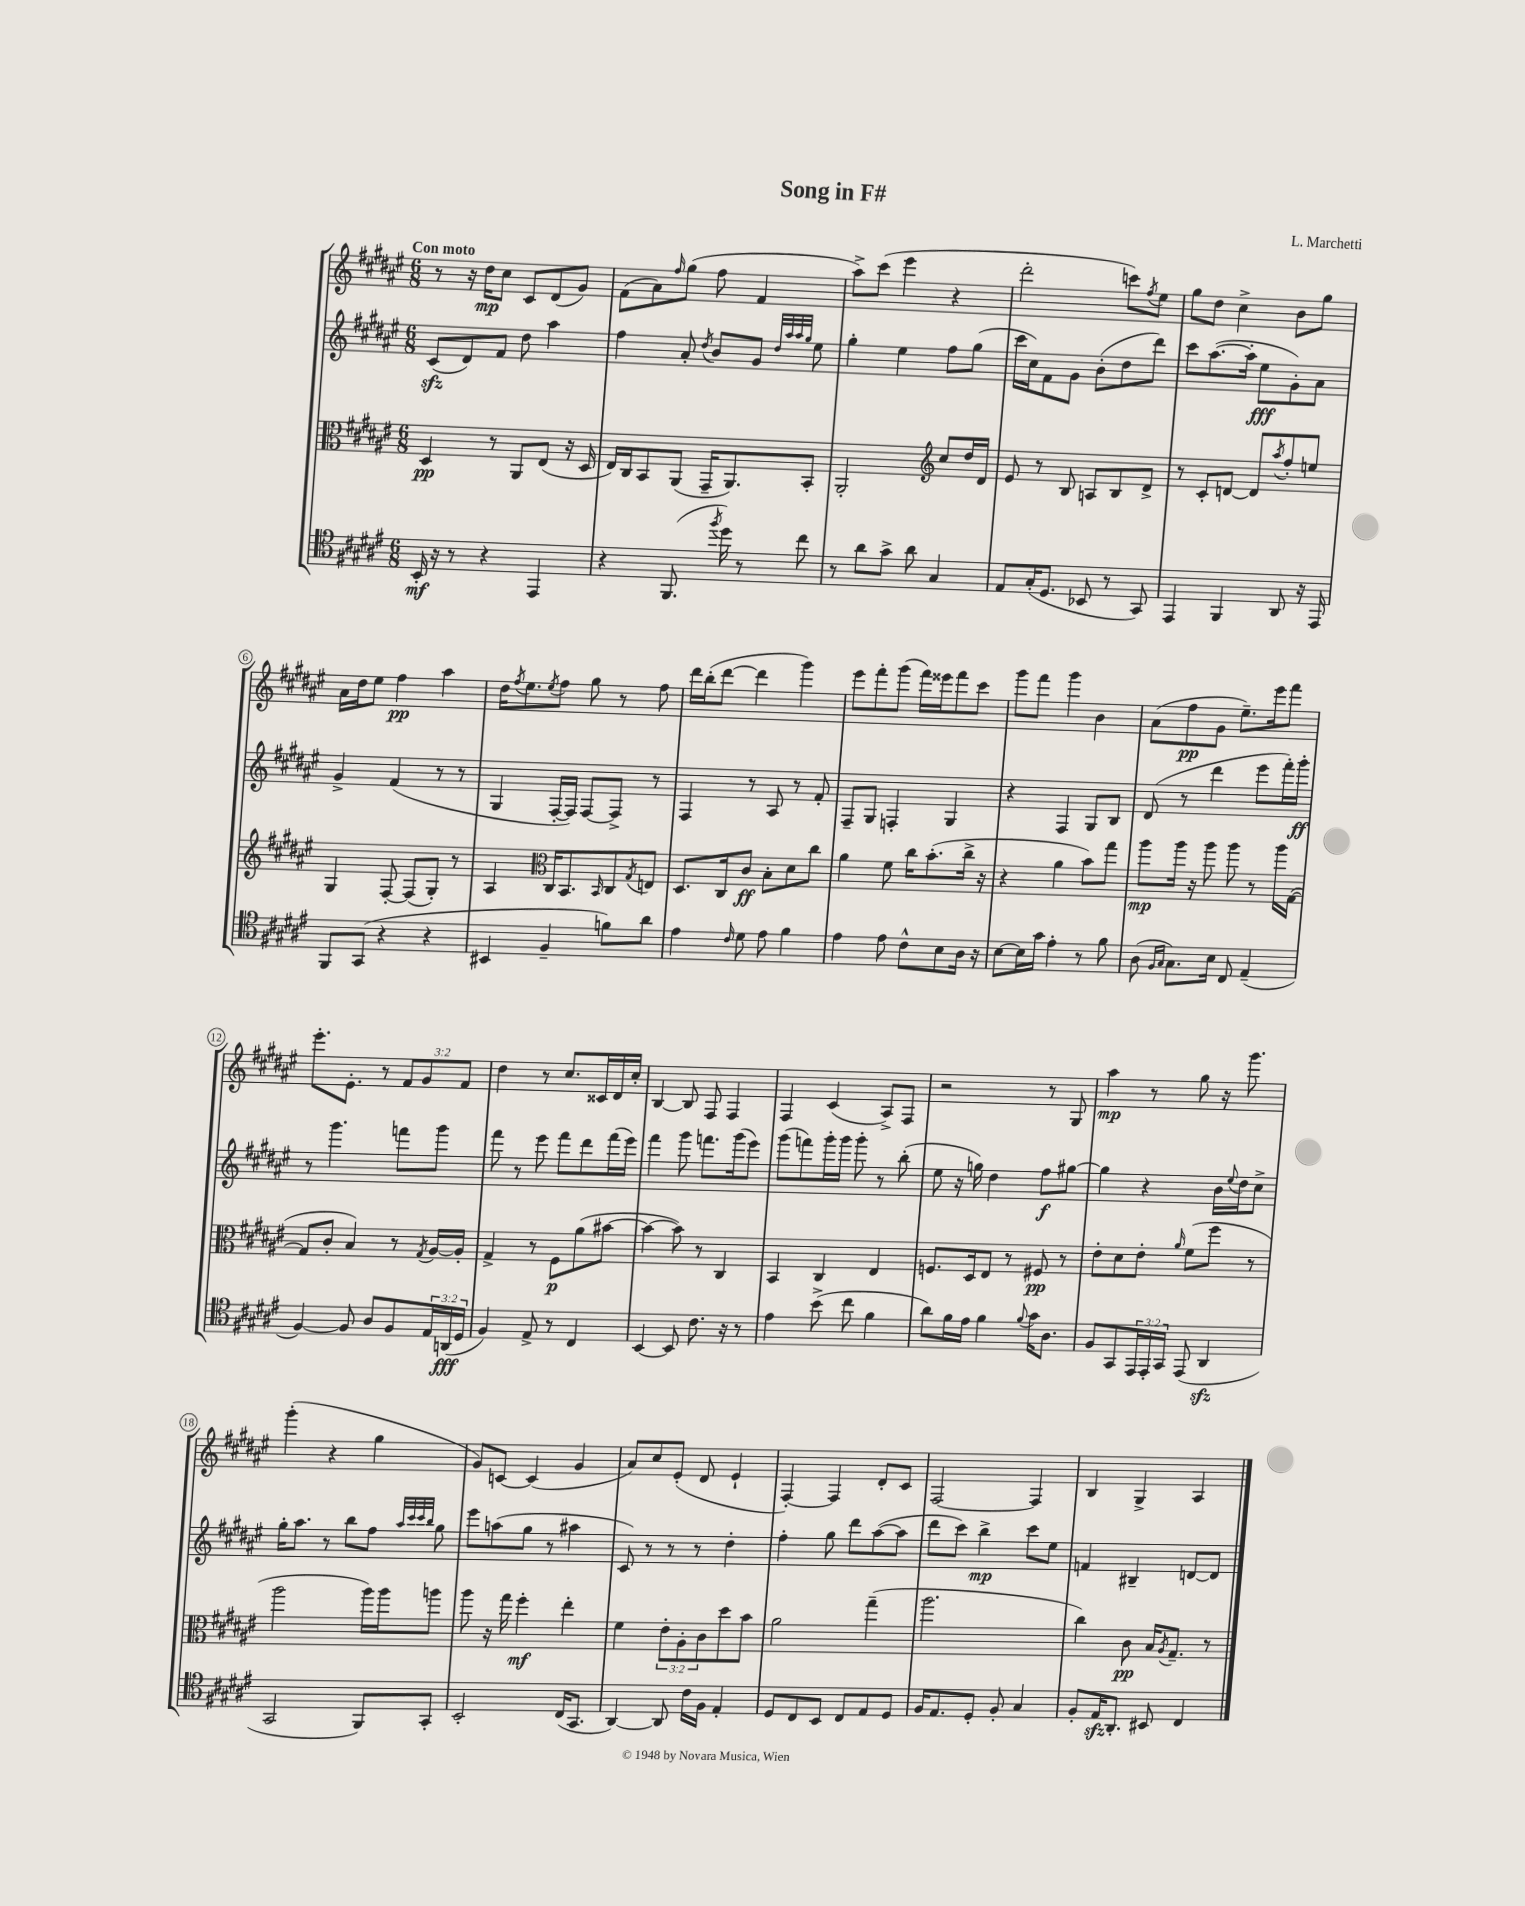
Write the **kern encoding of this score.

**kern	**dynam	**kern	**dynam	**kern	**dynam	**kern	**dynam
*part4	*part4	*part3	*part3	*part2	*part2	*part1	*part1
*staff4	*staff4	*staff3	*staff3	*staff2	*staff2	*staff1	*staff1
*clefC4	*	*clefC3	*	*clefG2	*	*clefG2	*
*k[f#c#g#d#a#e#]	*	*k[f#c#g#d#a#e#]	*	*k[f#c#g#d#a#e#]	*	*k[f#c#g#d#a#e#]	*
*M6/8	*	*M6/8	*	*M6/8	*	*M6/8	*
=1	=1	=1	=1	=1	=1	=1	=1
!	!	!	!	!	!	!LO:TX:a:B:t=Con moto	!
16BB'/	mf	4D#/	pp	(8c#zz/L	.	8r	.
16r	.	.	.	.	.	.	.
8r	.	.	.	8d#/)	.	16r	.
.	.	.	.	.	.	16dd#\KL	mp
4r	.	8r	.	8f#/J	.	8cc#\J	.
.	.	8AA#/L	.	8dd#\	.	8c#/L	.
4EE#/	.	(8E#/J	.	4aa#\	.	(8d#/	.
.	.	16r	.	.	.	8g#/J)	.
.	.	16D#/	.	.	.	.	.
=2	=2	=2	=2	=2	=2	=2	=2
4r	.	16E#/LL)	.	4ff#\	.	(8f#\L	.
.	.	16C#/J	.	.	.	.	.
.	.	8BB/	.	.	.	8a#\)	.
.	.	.	.	.	.	16qqff#/	.
(8.FF#/	.	(8AA#/J	.	8a#'/	.	(8gg#\J	.
.	.	.	.	8qdd#/	.	.	.
.	.	16GG#~/KL	.	8b/L	.	8ff#\	.
8qff#/	.	.	.	.	.	.	.
16dd#\)	.	8.AA#/)	.	.	.	.	.
8r	.	.	.	8g#/J	.	4f#/	.
.	.	.	.	32qqdd#/LLL	.	.	.
.	.	.	.	32qqaa#/	.	.	.
.	.	.	.	32qqaa#/	.	.	.
.	.	.	.	32qqgg#/JJJ	.	.	.
8cc#\	.	8BB'/J	.	8ee#\	.	.	.
=3	=3	=3	=3	=3	=3	=3	=3
8r	.	2AA#'/	.	4gg#'\	.	8aa#^\L)	.
8a#\L	.	.	.	.	.	(8ccc#\J	.
8g#^\J	.	.	.	4ee#\	.	4eee#\	.
8a#\	.	.	.	.	.	.	.
*	*	*clefG2	*	*	*	*	*
4G#/	.	8cc#/L	.	8ff#\L	.	4r	.
.	.	16dd#/L	.	(8gg#\J	.	.	.
.	.	16d#/JJ	.	.	.	.	.
=4	=4	=4	=4	=4	=4	=4	=4
8E#/L	.	8e#/	.	16ccc#\LL	.	2ddd#'\	.
.	.	.	.	16cc#\J)	.	.	.
(16G#'/K	.	8r	.	8f#\	.	.	.
8.D#/J	.	.	.	.	.	.	.
.	.	8B/	.	8g#\J	.	.	.
8BB-X/	.	8An/L	.	(8b'\L	.	.	.
8r	.	8B/	.	8dd#\	.	8cccn\L)	.
.	.	.	.	.	.	8qff#/	.
8GG#/)	.	8d#^/J	.	8ddd#\J)	.	8ee#\J	.
=5	=5	=5	=5	=5	=5	=5	=5
4EE#/	.	8r	.	8ccc#\L	.	8gg#\L	.
.	.	8c#'/L	.	([8.aa#\	.	8dd#\J	.
4FF#/	.	[8dn/J	.	.	.	4cc#^\	.
.	.	.	.	16aa#'\Jk]	.	.	.
.	.	8d/L]	.	8ee#\L	fff	.	.
.	.	8qaa#/	.	.	.	.	.
8AA#/	.	8ff#'/	.	8g#'\)	.	8b\L	.
16r	.	8een/J	.	8a#\J	.	8gg#\J	.
16EE#/	.	.	.	.	.	.	.
!!LO:LB:g=z
=6	=6	=6	=6	=6	=6	=6	=6
8FF#/L	.	4G#/	.	4g#^/	.	16a#\LL	.
.	.	.	.	.	.	16dd#\J	.
(8GG#/J	.	.	.	.	.	8ee#\J	.
4r	.	[8F#'/	.	(4f#/	.	4ff#\	pp
.	.	(8F#/L]	.	.	.	.	.
4r	.	8G#'/J)	.	8r	.	4aa#\	.
.	.	8r	.	8r	.	.	.
=7	=7	=7	=7	=7	=7	=7	=7
4BB#X/	.	4A#/	.	4G#/	.	16dd#\KL	.
.	.	.	.	.	.	8qff#/	.
.	.	.	.	.	.	8.ee#\	.
*	*	*clefC3	*	*	*	*	*
.	.	.	.	.	.	8qee#/	.
4F#~/	.	16C#/KL	.	[16F#'/LL	.	8ff#\J	.
.	.	8.BB/	.	16F#/JJ])	.	.	.
.	.	.	.	[8F#/L	.	8gg#\	.
.	.	16qqBB/	.	.	.	.	.
8fn\L)	.	8C#/	.	8F#^/J]	.	8r	.
.	.	8qG#/	.	.	.	.	.
8a#\J	.	8En/J	.	8r	.	8ff#\	.
=8	=8	=8	=8	=8	=8	=8	=8
4e#\	.	8.D#/L	.	4F#/	.	16ddd#\LL	.
.	.	.	.	.	.	(16bb'\J	.
.	.	.	.	.	.	[8ddd#\J	.
.	.	16C#/k	.	.	.	.	.
16qqc#/	.	.	.	.	.	.	.
8d#\	.	8c#/J	ff	8r	.	4ddd#\]	.
8e#\	.	8B'\L	.	8A#/	.	.	.
4f#\	.	8d#\	.	8r	.	4ggg#\)	.
.	.	8cc#\J	.	8f#'/	.	.	.
=9	=9	=9	=9	=9	=9	=9	=9
4e#\	.	4a#\	.	8F#~/L	.	8eee#\L	.
.	.	.	.	8G#/J	.	8fff#'\	.
8e#\	.	8f#\	.	4Fn'/	.	(8ggg#\J	.
8c#^^\L	.	16cc#\KL	.	.	.	16fff#\LL)	.
.	.	(8.b'\	.	.	.	16eee##X\J	.
8B\	.	.	.	4G#/	.	8fff#\	.
16A#\Jk	.	16cc#^\Jk	.	.	.	8ccc#\J	.
16r	.	16r	.	.	.	.	.
=10	=10	=10	=10	=10	=10	=10	=10
[8B\L	.	4r	.	4r	.	8ggg#\L	.
16B\L]	.	.	.	.	.	8fff#\J	.
16g#\JJ	.	.	.	.	.	.	.
4e#'\	.	4a#\	.	4F#/	.	4ggg#\	.
8r	.	8b\L)	.	8G#/L	.	4b\	.
8f#\	.	8gg#\J	.	8B/J	.	.	.
=11	=11	=11	=11	=11	=11	=11	=11
(8A#\	.	8aa#\L	mp	(8d#/	.	(8a#\L	.
16qqF#/LL	.	.	.	.	.	.	.
16qqG#/JJ	.	.	.	.	.	.	.
8.G#\L)	.	16aa#\Jk	.	8r	.	8ff#\	pp
.	.	16r	.	.	.	.	.
.	.	8aa#\	.	4ddd#\	.	8g#\J	.
16B\Jk	.	.	.	.	.	.	.
8C#/	.	8aa#\	.	.	.	8.ee#~\L)	.
(4E#~/	.	8r	.	8eee#\L	.	.	.
.	.	.	.	.	.	16eee#\k	.
.	.	16aa#\LL	.	16fff#'\L)	.	8fff#\J	.
.	.	([16G#\JJ	.	16ggg#'\JJ	ff	.	.
!!LO:LB:g=z
=12	=12	=12	=12	=12	=12	=12	=12
[4F#/)	.	8G#/L]	.	8r	.	8.eee#'\L	.
.	.	8c#'/J	.	4.ggg#\	.	.	.
.	.	.	.	.	.	8.e#'\J	.
8F#/]	.	4B/)	.	.	.	.	.
8A#/L	.	.	.	.	.	8r	.
8F#/	.	8r	.	8fffn\L	.	12f#/L	.
.	.	.	.	.	.	12g#/	.
.	.	8qG#/	.	.	.	.	.
24E#/L	.	[16A#/LL	.	8ggg#\J	.	.	.
(24AAn/	fff	.	.	.	.	12f#/J	.
.	.	16A#'/JJ]	.	.	.	.	.
24D#/JJ	.	.	.	.	.	.	.
=13	=13	=13	=13	=13	=13	=13	=13
4F#/)	.	4G#^/	.	8fff#\	.	4dd#\	.
.	.	.	.	8r	.	.	.
8E#^/	.	8r	.	8eee#\	.	8r	.
8r	.	8F#\L	p	8fff#\L	.	8.cc#/L	.
4C#/	.	(8a#\	.	8ddd#\	.	.	.
.	.	.	.	.	.	16c##X/L	.
.	.	[8b#X\J	.	(16fff#\L	.	16d#/	.
.	.	.	.	16eee#\JJ)	.	16cc#'/JJ	.
=14	=14	=14	=14	=14	=14	=14	=14
[4BB/	.	4b#\_	.	4fff#\	.	[4B/	.
8BB/]	.	8b#\])	.	8ggg#\	.	8B/]	.
8.c#\	.	8r	.	8.fffn\L	.	8F#/	.
.	.	4C#/	.	.	.	4F#/	.
16r	.	.	.	(16ggg#\k	.	.	.
8r	.	.	.	8eee#\J)	.	.	.
=15	=15	=15	=15	=15	=15	=15	=15
4e#\	.	4BB/	.	(8ggg#\L	.	4F#/	.
.	.	.	.	8fffn\)	.	.	.
(8b^\	.	4C#/	.	16ggg#'\L	.	(4c#/	.
.	.	.	.	16ggg#\JJ	.	.	.
8cc#\	.	.	.	8ggg#'\	.	.	.
4f#\	.	4E#/	.	8r	.	8A#^/L)	.
.	.	.	.	(8bb'\	.	8F#/J	.
=16	=16	=16	=16	=16	=16	=16	=16
8a#\L)	.	8.Fn/L	.	8ee#\	.	2r	.
16f#\L	.	.	.	16r	.	.	.
16e#\JJ	.	16D#/k	.	16ggn\)	.	.	.
4f#\	.	8E#/J	.	4dd#\	.	.	.
.	.	8r	.	.	.	.	.
8qqf#/	.	.	.	.	.	.	.
16g#\KL	.	8F#X/	pp	8ff#\L	f	8r	.
8.A#\J	.	.	.	.	.	.	.
.	.	8r	.	[8gg#X\J	.	8G#/	.
=17	=17	=17	=17	=17	=17	=17	=17
8F#/L	.	8e#'\L	.	4gg#\]	.	4aa#\	mp
8GG#/	.	8d#\	.	.	.	.	.
24EE#/L	.	8e#'\J	.	4r	.	8r	.
24EE#'/	.	.	.	.	.	.	.
24GG#/JJ	.	.	.	.	.	.	.
.	.	16qqa#/	.	.	.	.	.
(8EE#/	.	(8f#\L	.	.	.	8gg#\	.
4AA#zz/	.	8ff#\J	.	16b\LL	.	16r	.
.	.	.	.	8qqee#/	.	.	.
.	.	.	.	16dd#\J	.	8.ggg#\	.
.	.	8r	.	8cc#^\J	.	.	.
!!LO:LB:g=z
=18	=18	=18	=18	=18	=18	=18	=18
2GG#/	.	2aa#\	.	16gg#'\KL	.	(4ggg#'\	.
.	.	.	.	8.aa#\J	.	.	.
.	.	.	.	8r	.	4r	.
.	.	.	.	8bb\L	.	.	.
8FF#/L)	.	16aa#\LL)	.	8ff#\J	.	4gg#\	.
.	.	16aa#\J	.	.	.	.	.
.	.	.	.	32qqaa#/LLL	.	.	.
.	.	.	.	32qqccc#/	.	.	.
.	.	.	.	32qqccc#/	.	.	.
.	.	.	.	32qqbb/JJJ	.	.	.
8GG#'/J	.	8aan\J	.	8gg#\	.	.	.
=19	=19	=19	=19	=19	=19	=19	=19
2BB'/	.	8aa#\	.	8eee#\L	.	8g#/L)	.
.	.	16r	.	(8aan\	.	[8cn/J	.
.	.	16gg#\	.	.	.	.	.
.	.	4ff#'\	mf	8gg#\J	.	(4c/]	.
.	.	.	.	8r	.	.	.
(16C#/KL	.	4ee#'\	.	4aa#X\	.	4g#/	.
8.GG#/J	.	.	.	.	.	.	.
=20	=20	=20	=20	=20	=20	=20	=20
[4AA#/)	.	4f#\	.	8c#/)	.	8a#/L)	.
.	.	.	.	8r	.	8cc#/	.
8AA#/]	.	12e#'\L	.	8r	.	(8e#'/J	.
.	.	12A#'\	.	.	.	.	.
16c#\LL	.	.	.	8r	.	8d#/	.
.	.	12c#\	.	.	.	.	.
16F#\JJ	.	.	.	.	.	.	.
4E#'/	.	8dd#\	.	4dd#'\	.	4e#`/	.
.	.	8b\J	.	.	.	.	.
=21	=21	=21	=21	=21	=21	=21	=21
8D#/L	.	2a#\	.	4ff#'\	.	[4F#'/)	.
8C#/	.	.	.	.	.	.	.
8BB/J	.	.	.	8gg#\	.	4F#/]	.
8C#/L	.	.	.	8ddd#\L	.	.	.
8E#/	.	(4gg#~\	.	([8aa#\	.	8d#'/L	.
8D#/J	.	.	.	8aa#\J]	.	8c#/J	.
=22	=22	=22	=22	=22	=22	=22	=22
16F#/KL	.	2.aa#\	.	8ddd#\L	.	[2F#/	.
8.E#/	.	.	.	.	.	.	.
.	.	.	.	8ccc#\J)	.	.	.
8D#'/J	.	.	.	4bb^\	mp	.	.
8F#'/	.	.	.	.	.	.	.
4G#/	.	.	.	8ccc#\L	.	4F#/]	.
.	.	.	.	8ee#\J	.	.	.
=23	=23	=23	=23	=23	=23	=23	=23
8F#'/L	.	4cc#\)	.	4fn/	.	4B/	.
16E#zz/K	.	.	.	.	.	.	.
8.AA#'/J	.	.	.	.	.	.	.
.	.	8c#\	pp	4B#X~/	.	4G#^/	.
8BB#X/	.	16B/KL	.	.	.	.	.
.	.	8qA#/	.	.	.	.	.
.	.	8.G#~/J	.	.	.	.	.
4C#/	.	.	.	[8dn/L	.	4A#/	.
.	.	8r	.	8d/J]	.	.	.
==	==	==	==	==	==	==	==
*-	*-	*-	*-	*-	*-	*-	*-
